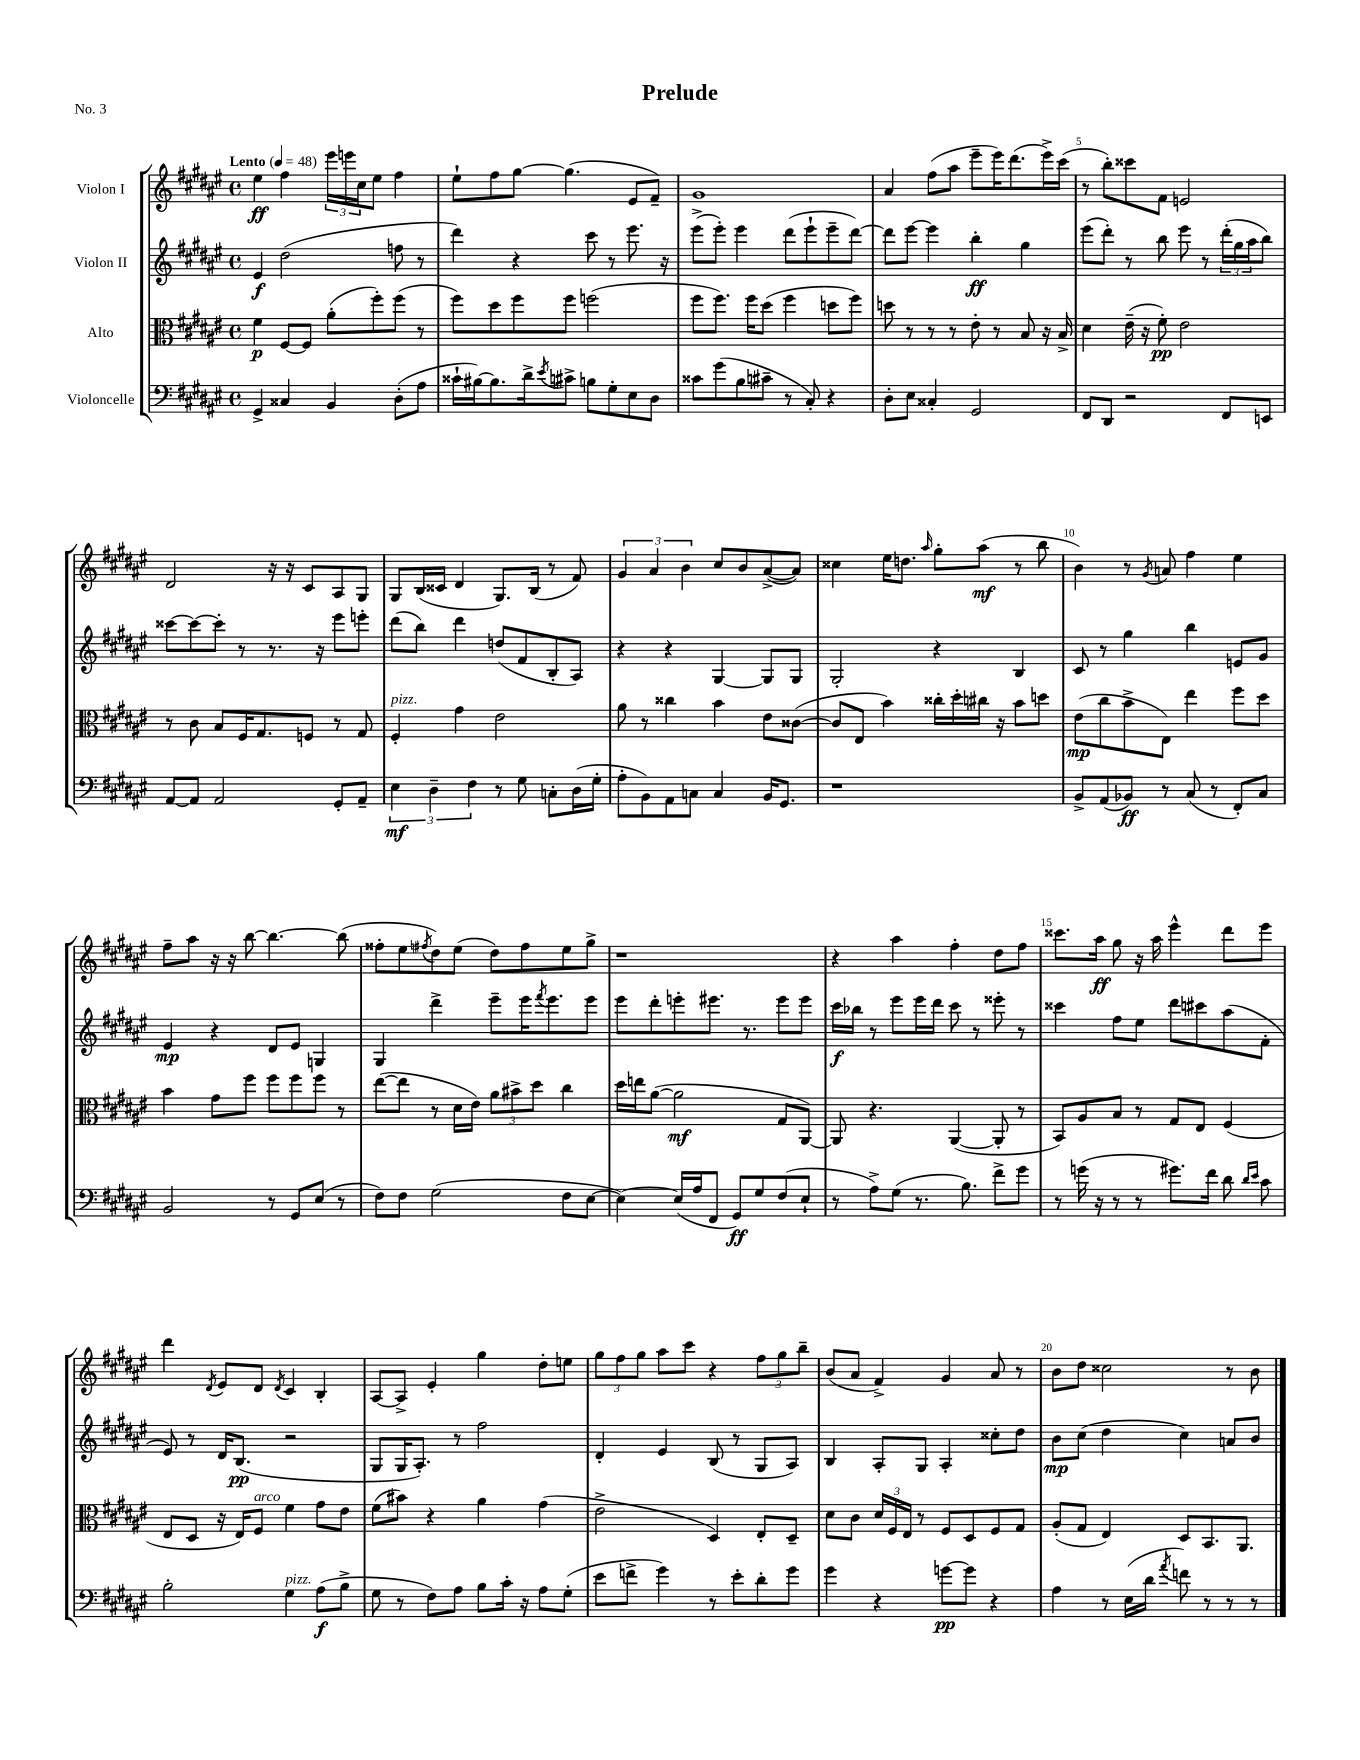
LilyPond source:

\header { title = "Prelude" piece = "No. 3" }
<<
\new StaffGroup <<
\new Staff = "s0" \with { instrumentName = "Violon I" } {
    \clef treble \key fis \major \defaultTimeSignature \time 4/4 \tempo "Lento" 4 = 48
    eis''4\ff fis''4 \tuplet 3/2 { eis'''16 e'''16 cis''16 } eis''8 fis''4 |
    eis''8-! fis''8 gis''8~ gis''4.( eis'8 fis'8--) |
    gis'1 |
    ais'4 fis''8( ais''8 eis'''8-- eis'''16) dis'''8.( eis'''16->) cis'''16( |
    r8 b''8-.) cisis'''8 fis'8 e'2 |
    dis'2 r16 r16 cis'8 ais8 gis8 |
    gis8 b16( cisis'16 dis'4 gis8.) b16( r8 fis'8) |
    \tuplet 3/2 { gis'4 ais'4 b'4 } cis''8 b'8 ais'8~->( ais'8) |
    cisis''4 eis''16 d''8. \grace { ais''16 } gis''8-. ais''8\mf( r8 b''8 |
    b'4) r8 \acciaccatura { gis'8 } a'8 fis''4 eis''4 |
    fis''8-- ais''8 r16 r16 b''8~ b''4.~ b''8( |
    fisis''8-. eis''8 \acciaccatura { fis''8 } dis''8) eis''8( dis''8) fis''8 eis''8 gis''8-> |
    r1 |
    r4 ais''4 fis''4-. dis''8 fis''8 |
    cisis'''8. ais''16\ff gis''8 r16 ais''16 eis'''4-^ dis'''8 eis'''8 |
    dis'''4 \acciaccatura { dis'8 } eis'8 dis'8 \acciaccatura { dis'8 } cis'4 b4-. |
    ais8~ ais8-> eis'4-. gis''4 dis''8-. e''8 |
    \tuplet 3/2 { gis''8 fis''8 gis''8 } ais''8 cis'''8 r4 \tuplet 3/2 { fis''8 gis''8 b''8-- } |
    b'8( ais'8 fis'4->) gis'4 ais'8 r8 |
    b'8 dis''8 cisis''2 r8 b'8 \bar "|." |
}
\new Staff = "s1" \with { instrumentName = "Violon II" } {
    \clef treble \key fis \major \defaultTimeSignature \time 4/4
    eis'4\f dis''2( f''8 r8 |
    dis'''4) r4 cis'''8 r8 eis'''8. r16 |
    eis'''8->( eis'''8-.) eis'''4 dis'''8( eis'''8-! eis'''8-- dis'''8~) |
    dis'''8 eis'''8~ eis'''4 b''4-.\ff gis''4 |
    eis'''8( dis'''8-.) r8 b''8 eis'''8 r8 \tuplet 3/2 { dis'''16-.( gis''16 ais''16 } b''8) |
    cisis'''8~ cisis'''8~ cisis'''8-. r8 r8. r16 eis'''8 e'''8-. |
    dis'''8( b''8) dis'''4 d''8( fis'8 b8-. ais8) |
    r4 r4 gis4~ gis8 gis8 |
    gis2-. r4 b4 |
    cis'8 r8 gis''4 b''4 e'8 gis'8 |
    eis'4\mp r4 dis'8 eis'8 g4 |
    gis4 dis'''4-> eis'''8-- eis'''16 \acciaccatura { fis'''8 } eis'''8. eis'''8 |
    eis'''8 dis'''8-. e'''8-. eis'''8. r8. eis'''8 eis'''8 |
    cis'''16\f bes''16 r8 eis'''8 eis'''16 dis'''16 cis'''8 r8 eisis'''8-. r8 |
    cisis'''4 fis''8 eis''8 dis'''8 cis'''8 ais''8( fis'8-. |
    eis'8) r8 dis'16 b8.\pp( r2 |
    gis8 gis16 ais8.-.) r8 fis''2 |
    dis'4-. eis'4 b8( r8 gis8 ais8) |
    b4 ais8-. gis8 ais4-. cisis''8-. dis''8 |
    b'8\mp cis''8( dis''4 cis''4) a'8 b'8 \bar "|." |
}
\new Staff = "s2" \with { instrumentName = "Alto" } {
    \clef alto \key fis \major \defaultTimeSignature \time 4/4
    fis'4\p fis8~ fis8 ais'8-.( fis''8-.) fis''8( r8 |
    fis''8) dis''8 fis''8 fis''8 f''2( |
    fis''8 fis''8.) fis''16 dis''8( fis''4 d''8 fis''8) |
    d''8 r8 r8 r8 eis'8-. r8 b8 r16 b16-> |
    dis'4 eis'16--( r16 fis'8-.\pp) eis'2 |
    r8 cis'8 b8 fis16 gis8. f8 r8 gis8 |
    fis4-.^\markup { \italic "pizz." } gis'4 eis'2 |
    ais'8 r8 cisis''4 b'4 eis'8 cisis'8~( |
    cisis'8 eis8 b'4) cisis''16-. dis''16-. cis''16 r16 b'8 d''8 |
    eis'8\mp( cis''8 b'8-> eis8) eis''4 fis''8 dis''8 |
    b'4 gis'8 fis''8 fis''8 fis''8 fis''8 r8 |
    eis''8~( eis''8 r8 dis'16 eis'16) \tuplet 3/2 { ais'8 bis'8-> dis''8 } cis''4 |
    dis''16 e''16 ais'8~( ais'2\mf gis8 ais,8~) |
    ais,8 r4. ais,4~( ais,8-. r8 |
    b,8) ais8 b8 r8 gis8 eis8 fis4( |
    eis8 dis8 r16 eis16) fis8^\markup { \italic "arco" } fis'4 gis'8 eis'8 |
    fis'8( bis'8) r4 ais'4 gis'4( |
    eis'2-> dis4) eis8-. dis8-- |
    dis'8 cis'8 \tuplet 3/2 { dis'16 fis16 eis16 } r8 fis8 dis8 fis8 gis8 |
    ais8-.( gis8 eis4) dis8 b,8. ais,8. \bar "|." |
}
\new Staff = "s3" \with { instrumentName = "Violoncelle" } {
    \clef bass \key fis \major \defaultTimeSignature \time 4/4
    gis,4-> cisis4 b,4 dis8-.( ais8 |
    cisis'16-! bis16~) bis8. dis'16-> \acciaccatura { eis'8 } cis'8-> b8 gis8-. eis8 dis8 |
    cisis'8 gis'8( b8 cis'8-- r8 cis8-.) r4 |
    dis8-. eis8 cisis4-. gis,2 |
    fis,8 dis,8 r2 fis,8 e,8 |
    ais,8~ ais,8 ais,2 gis,8-. ais,8-- |
    \tuplet 3/2 { eis4\mf dis4-- fis4 } r8 gis8 c8-. dis16( gis16-. |
    ais8-. b,8) ais,8 c8 c4 b,16 gis,8. |
    r1 |
    b,8-> ais,8( bes,8\ff) r8 cis8( r8 fis,8-.) cis8 |
    b,2 r8 gis,8 eis8( r8 |
    fis8) fis8 gis2( fis8 eis8~ |
    eis4~) eis16( ais16 fis,8 gis,8\ff) gis8 fis8( eis8-! |
    r8 ais8->) gis8( r8. b8.) fis'8-> gis'8 |
    r8 g'16( r16 r8 r8 gis'8.) fis'16 dis'8 \grace { dis'16 eis'16 } cis'8 |
    b2-. gis4^\markup { \italic "pizz." } ais8\f( b8-> |
    gis8 r8 fis8) ais8 b8 cis'16-. r16 ais8 gis8-.( |
    eis'8 f'8-> gis'4) r8 eis'8-. dis'8-. gis'8 |
    gis'4 r4 g'8~\pp g'8 r4 |
    ais4 r8 eis16( dis'16 \acciaccatura { ais'8 } f'8) r8 r8 r8 \bar "|." |
}
>>
>>
\layout { \context { \Score \override BarNumber.break-visibility = ##(#f #t #t) barNumberVisibility = #(every-nth-bar-number-visible 5) } }
